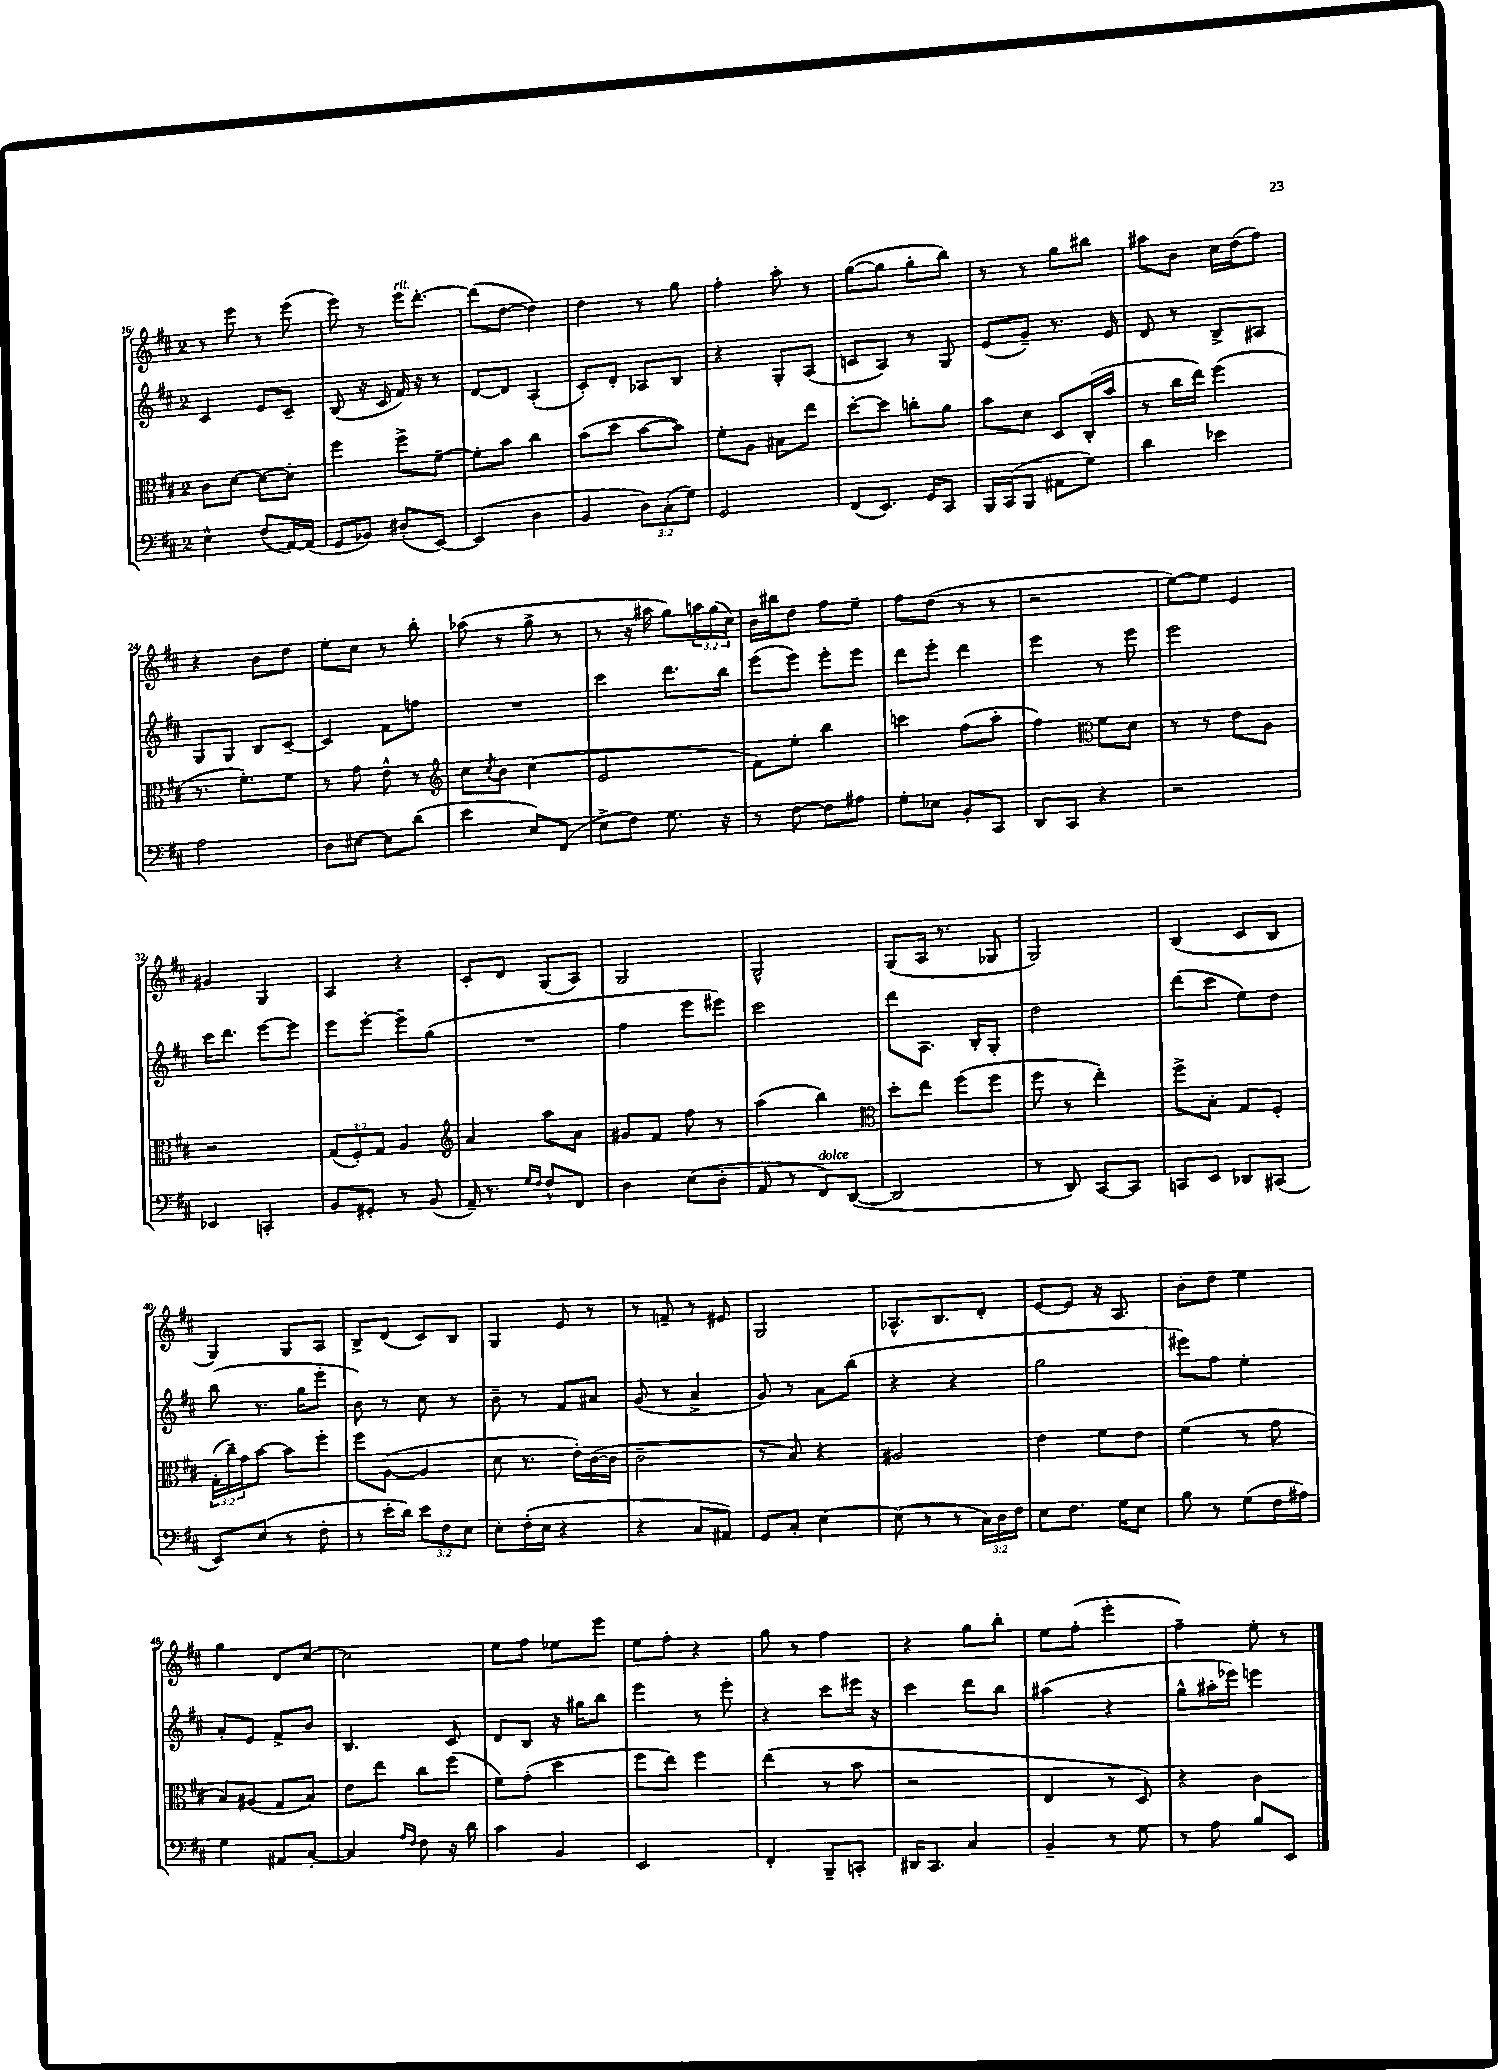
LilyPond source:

<<
\new StaffGroup <<
\new Staff = "s0" {
    \clef treble \key d \major \once \override Staff.TimeSignature.style = #'single-digit \time 2/4 \override Staff.TupletNumber.text = #tuplet-number::calc-fraction-text
    r8 e'''8 r8 e'''8( |
    e'''8) r8 e'''16^\markup { \italic "rit." } d'''8.~-. |
    d'''8( d''8~ d''4) |
    d''4 r8 g''8 |
    fis''4-. a''8-. r8 |
    g''8~( g''8 g''8-. b''8) |
    r8 r8 g''8 bis''8 |
    ais''8 b'8 cis''16 d''16( fis''8) |
    r4 b'8 d''8 |
    e''8-. cis''8 r8 b''8-. |
    aes''8( r8 g''8-> r8 |
    r8 r16 ais''16 g''8) \tuplet 3/2 { a''16 g''16( cis''16) } |
    b'16 bis''16 d''8 fis''8 e''8-- |
    fis''8 d''8( r8 r8 |
    r2 |
    e''8~) e''8 e'4 |
    gis'4 g4 |
    a4 r4 |
    cis'8-. d'8 g8( a8) |
    g2 |
    g2-^ |
    g8( a16 r8. ges8 |
    g2) |
    b4( cis'8 b8 |
    g4) g8 a8 |
    b8-> d'8( cis'8) b8 |
    g4 e'8 r8 |
    r8 f'8-- r8 eis'8 |
    g2 |
    aes8.-^ b8. d'8-. |
    e'8~ e'8 r16 a8. |
    b'8-. d''8 e''4 |
    g''4 d'8 cis''8~ |
    cis''2 |
    e''8 fis''8 ees''8 e'''8 |
    e''8 fis''8-. r4 |
    g''8 r8 fis''4 |
    r4 g''8 b''8-. |
    e''8 fis''8-.( e'''4-. |
    fis''4--) e''8-. r8 \bar "|." |
}
\new Staff = "s1" {
    \clef treble \key d \major \once \override Staff.TimeSignature.style = #'single-digit \time 2/4
    cis'4 e'8 cis'8-- |
    b8( r16 cis'16 fis'16) r16 r8 |
    d'8~ d'8 a4-.( |
    cis'8-.) d'8-. aes8 b8 |
    r4 g8-. a8( |
    c'8 a8) r8 g8 |
    e'8( g'8--) r8. e'16 |
    d'8 r8 b8-> ais8 |
    g8 g8 b8 cis'8~-- |
    cis'4 fis'8 f''8 |
    R2 |
    cis'''4 d'''8. b''16 |
    e'''8( e'''8) e'''8-. e'''8 |
    d'''8 e'''8-. d'''4 |
    e'''4 r8 e'''8 |
    e'''2 |
    cis'''16 d'''8. e'''8~ e'''8 |
    e'''8 e'''8~-. e'''8-- g''8( |
    R2 |
    fis''4 e'''8 eis'''8) |
    cis'''2 |
    d'''8 a8. b16-. g8-. |
    d''2 |
    d'''8( cis'''8 e''8) d''8 |
    b''8( r8. g''16 e'''8-. |
    b'8) r8 cis''8 r8 |
    b'8-- r8 fis'8 ais'8 |
    g'8( r8 a'4-> |
    g'8) r8 a'8 b''8( |
    r4 r4 |
    g''2 |
    eis'''8) fis''8 e''4-. |
    a'8-. e'8 fis'8-> b'8 |
    b4. cis'8 |
    d'8 b8 r16 gis''16 b''8 |
    e'''4 r8 e'''8-. |
    r4 cis'''8 eis'''16 r16 |
    cis'''4 d'''8 b''8 |
    ais''4( r4 |
    g''8-^ ais''16-. ees'''16) e'''4 \bar "|." |
}
\new Staff = "s2" {
    \clef alto \key d \major \once \override Staff.TimeSignature.style = #'single-digit \time 2/4 \override Staff.TupletNumber.text = #tuplet-number::calc-fraction-text
    cis'8 d'8~ d'8~ d'8-. |
    fis''4 fis''8-> fis'8~-- |
    fis'8-. b'8 cis''4 |
    b'8( d''8 b'8~ b'8) |
    fis'8-. a8 bis8 e''8 |
    d''8~-. d''8 c''8-. a'8 |
    b'8 d'8 d8 cis16-.( b'16 |
    r8 cis''16 e''16) fis''4( |
    r8. fis'8.-.) fis'8 |
    r8 g'8 e'8-^ r8 |
    \clef treble cis''8 \acciaccatura { cis''8 } b'8 cis''4( |
    e'2 |
    fis'8) e''8-. b''4 |
    c'''4 fis''8( a''8-. |
    fis''4) \clef alto fis'8 d'8 |
    r8 r8 e'8 a8 |
    r2 |
    \tuplet 3/2 { g8( fis8-.) g8 } a4 |
    \clef treble a'4 a''8 a'8 |
    gis'8 fis'8 fis''8 r8 |
    a''4( b''4) |
    \clef alto d''8-. e''8 fis''8( fis''8 |
    fis''8 r8 e''4-.) |
    fis''8-> b8-. g8 fis8-. |
    \tuplet 3/2 { g16-.( cis''16--) g'16 } b'8~ b'8 fis''8-. |
    fis''8 a8~( a4 |
    d'8 r8. e'16-.) cis'16~( cis'16 |
    cis'2-- |
    r8 b8) r4 |
    ais2 |
    e'4 fis'8 e'8 |
    fis'4( r8 g'8 |
    b8) ais8( g8 b8) |
    e'8 e''8 cis''8 fis''8( |
    fis'8) g'8-.( d''4 |
    fis''8 e''8) fis''4 |
    e''4( r8 b'8 |
    r2 |
    e4 r8 d8) |
    r4 cis'4 \bar "|." |
}
\new Staff = "s3" {
    \clef bass \key d \major \once \override Staff.TimeSignature.style = #'single-digit \time 2/4 \override Staff.TupletNumber.text = #tuplet-number::calc-fraction-text
    e4-^ fis8( a,16~) a,16( |
    g,8 bes,8) dis8-.( e,8~) |
    e,4( d4 |
    b,4 \tuplet 3/2 { d8) cis8-.( g8) } |
    g,2 |
    fis,8( e,8.) g,16 cis,8 |
    b,,16 cis,16( b,,8 ais,8 g8) |
    d'4 ees'4 |
    a2 |
    d8 eis8~ eis8 d'8( |
    e'4 e8) fis,8( |
    e8-> fis8) g8. r16 |
    r8 fis8~ fis8 ais8 |
    g8-. ees8 b,8-. cis,8 |
    d,8 cis,8 r4 |
    r2 |
    ees,4 c,4-. |
    b,8 gis,8-. r8 b,8( |
    a,16--) r8. \grace { g16 fis16 } fis8-^ fis,8 |
    d4 e8( d8-. |
    a,8 r8 fis,8^\markup { \italic "dolce" }) d,8~( |
    d,2 |
    r8 d,8) cis,8~ cis,8 |
    c,8 e,8 des,8 cis,8( |
    e,8) e8( r8 fis8-. |
    r8 e'16-. d'16) \tuplet 3/2 { e'8 fis8 e8 } |
    e8-. fis16-.( e16 r4 |
    r4 cis8 ais,8) |
    g,8 cis8-. e4~ |
    e8( r8 r8 \tuplet 3/2 { cis16) d16 fis16 } |
    e8 fis8. g16 e8 |
    b8 r8 g8( fis16 ais16) |
    g4 ais,8 cis8~-. |
    cis4 \grace { a16 fis16 } fis8 r16 d'16 |
    cis'4 b,4 |
    e,2 |
    fis,4-. b,,8-- c,8-. |
    dis,16 cis,8. cis4 |
    b,4-- r8 g8 |
    r8 a8 b8 e,8 \bar "|." |
}
>>
>>
\layout { \context { \Score currentBarNumber = #16 } }
